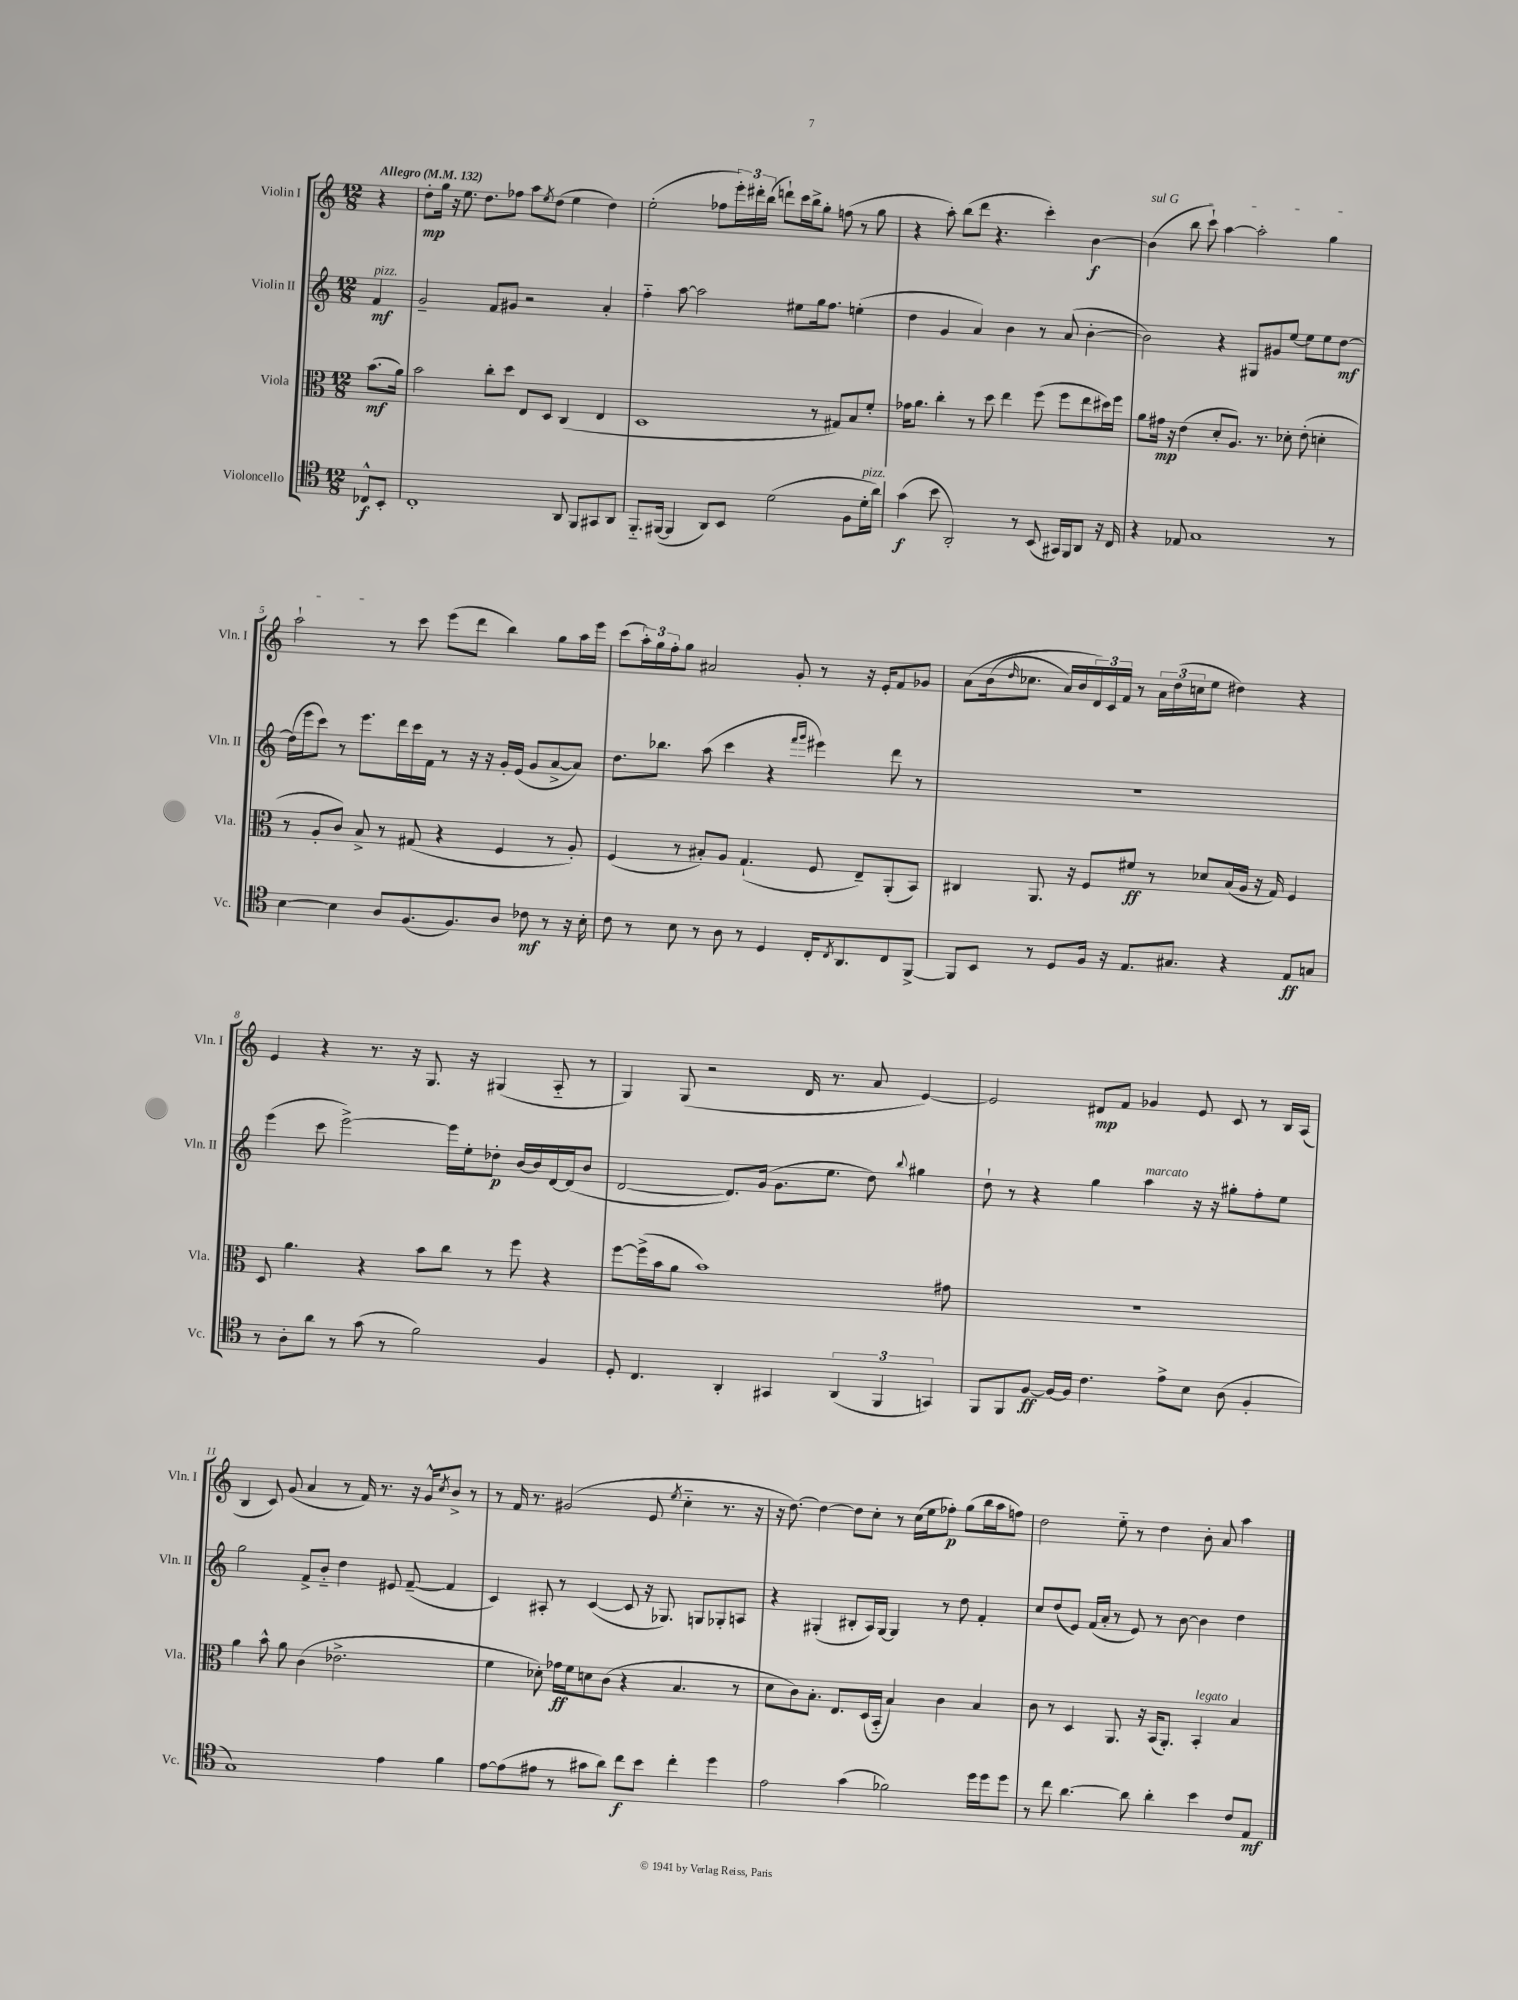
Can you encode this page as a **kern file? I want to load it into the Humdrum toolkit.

**kern	**dynam	**kern	**dynam	**kern	**dynam	**kern	**dynam
*part4	*part4	*part3	*part3	*part2	*part2	*part1	*part1
*staff4	*staff4	*staff3	*staff3	*staff2	*staff2	*staff1	*staff1
*I"Violoncello	*	*I"Viola	*	*I"Violin II	*	*I"Violin I	*
*I'Vc.	*	*I'Vla.	*	*I'Vln. II	*	*I'Vln. I	*
*clefC4	*	*clefC3	*	*clefG2	*	*clefG2	*
*k[]	*	*k[]	*	*k[]	*	*k[]	*
*M12/8	*	*M12/8	*	*M12/8	*	*M12/8	*
*MM132	*	*MM132	*	*MM132	*	*MM132	*
=	=	=	=	=	=	=	=
!	!	!	!	!	!	!LO:TX:a:B:t=Allegro	!
!	!	!	!	!LO:TX:a:i:t=pizz.	!	!	!
8C-X^^/L	f	(8.b\L	mf	4f/	mf	4r	.
8BB'/J	.	.	.	.	.	.	.
.	.	16a\Jk)	.	.	.	.	.
=1	=1	=1	=1	=1	=1	=1	=1
1C'	.	2b\	.	2g~/	.	8dd'\L	mp
.	.	.	.	.	.	16gg\Jk	.
.	.	.	.	.	.	16r	.
.	.	.	.	.	.	8.ee\	.
.	.	.	.	.	.	8.dd\L	.
.	.	8cc'\L	.	8f/L	.	.	.
.	.	8dd\J	.	8g#X/J	.	8ff-X\J	.
.	.	8E/L	.	2r	.	8aa\L	.
.	.	.	.	.	.	8qee/	.
.	.	8D/J	.	.	.	(8dd\J	.
8AA/	.	(4C/	.	.	.	4ee\	.
8FF/L	.	.	.	.	.	.	.
8GG#X/	.	4E/	.	4a'/	.	4dd\)	.
8AA/J	.	.	.	.	.	.	.
=2	=2	=2	=2	=2	=2	=2	=2
8.FF/L	.	1D	.	4ff\	.	(2ee'\	.
([16FF#X/Jk	.	.	.	.	.	.	.
4FF#/]	.	.	.	[8aa\	.	.	.
.	.	.	.	2aa\]	.	.	.
8AA/L)	.	.	.	.	.	8ff-X\L	.
8BB/J	.	.	.	.	.	24eee'\L)	.
.	.	.	.	.	.	24ddd#X'\	.
.	.	.	.	.	.	(24bb\JJ	.
(2d\	.	.	.	.	.	8dddn`\L)	.
.	.	.	.	8ee#X\L	.	16ccc\L	.
.	.	.	.	.	.	16bb^\J	.
.	.	8r	.	16gg\k	.	8gg'\J	.
.	.	.	.	8.ff\J	.	.	.
.	.	8G#X/L)	.	.	.	(8ffn\	.
8F\L	.	8B/	.	(4een'\	.	8r	.
!LO:TX:a:i:t=pizz.	!	!	!	!	!	!	!
16d'\L	.	8f'/J	.	.	.	8gg\	.
16a\JJ)	.	.	.	.	.	.	.
=3	=3	=3	=3	=3	=3	=3	=3
(4g\	f	16g-X\KL	.	4dd\	.	4r	.
.	.	8.a\J	.	.	.	.	.
8b\	.	4cc'\	.	4g/	.	8aa'\)	.
2AA'/)	.	.	.	.	.	(8bb\L	.
.	.	8r	.	4a/)	.	8ddd\J	.
.	.	8dd\	.	.	.	4.r	.
.	.	4ee\	.	4b\	.	.	.
8r	.	.	.	.	.	.	.
(8BB/	.	(8ff\	.	8r	.	4ccc'\)	.
16GG#X/LL)	.	8ff\L	.	(8a/	.	.	.
16FF/J	.	.	.	.	.	.	.
8AA/J	.	8ee\	.	[4b'\	.	[4b\	f
16r	.	16dd#X\L)	.	.	.	.	.
16C/	.	16ff\JJ	.	.	.	.	.
=4	=4	=4	=4	=4	=4	=4	=4
!	!	!	!	!	!	!LO:TX:a:i:t=sul G	!
4r	.	8a\L	.	2b\])	.	(4b\]	.
.	.	16g#X\Jk	mp	.	.	.	.
.	.	16r	.	.	.	.	.
8E-X/	.	(4e\	.	.	.	8bb\	.
1G	.	.	.	.	.	8ccc`\)	.
.	.	8d'/L	.	4r	.	[4aa\	.
.	.	8.A/J)	.	.	.	.	.
.	.	.	.	8G#X/L	.	2aa'\]	.
.	.	8.r	.	.	.	.	.
.	.	.	.	8g#X/	.	.	.
.	.	8d-X'\	.	[8ee/J	.	.	.
.	.	(8e'\	.	8ee\L]	.	.	.
.	.	4dn'\	.	8ee\	.	4gg\	.
8r	.	.	.	[8dd\J	mf	.	.
!!LO:LB:g=z
=5	=5	=5	=5	=5	=5	=5	=5
[4B\	.	8r	.	(16dd\LL]	.	2aa`\	.
.	.	.	.	16eee\J	.	.	.
.	.	8A'/L	.	8ccc\J)	.	.	.
4B\]	.	8c/J)	.	8r	.	.	.
.	.	8B^/	.	8.eee\L	.	.	.
8A/L	.	8r	.	.	.	8r	.
.	.	.	.	16ddd\L	.	.	.
(8.F/	.	(8G#X/	.	16ccc\	.	8ccc\	.
.	.	.	.	16f\JJ	.	.	.
.	.	4r	.	8r	.	(8eee\L	.
8.F/)	.	.	.	.	.	.	.
.	.	.	.	16r	.	8ddd\J	.
.	.	.	.	16r	.	.	.
8A/J	.	4F/	.	16g'/LL	.	4bb\)	.
.	.	.	.	(16e/JJ	.	.	.
8c-X\	mf	.	.	8g/L	.	.	.
8r	.	8r	.	[8a^/	.	8gg\L	.
16r	.	8A'/)	.	8a/J])	.	16aa\L	.
16B'\	.	.	.	.	.	16eee\JJ	.
=6	=6	=6	=6	=6	=6	=6	=6
8c\	.	(4F/	.	8.dd\L	.	(8ccc\L	.
8r	.	.	.	.	.	24aa'\L)	.
.	.	.	.	.	.	24gg\	.
.	.	.	.	8.bb-X\J	.	.	.
.	.	.	.	.	.	24ff'\J	.
8B\	.	8r	.	.	.	8gg\J	.
8r	.	8B#X'/L)	.	(8aa\	.	2a#X/	.
8A\	.	8A/J	.	4ccc\	.	.	.
8r	.	(4.G`/	.	.	.	.	.
4D/	.	.	.	4r	.	.	.
.	.	.	.	.	.	8g'/	.
.	.	.	.	16qqfff/LL	.	.	.
.	.	.	.	16qqggg/JJ	.	.	.
16C'/KL	.	8F/	.	4eee#X\)	.	8r	.
8qC/	.	.	.	.	.	.	.
8.AA/	.	.	.	.	.	.	.
.	.	8E~/L)	.	.	.	16r	.
.	.	.	.	.	.	16e'/KL	.
8C/	.	(8AA'/	.	8ddd\	.	8f/	.
[8FF^/J	.	8BB/J)	.	8r	.	8g-X/J	.
=7	=7	=7	=7	=7	=7	=7	=7
8FF/L]	.	4C#X/	.	1.r	.	(8a\L	.
8BB/J	.	.	.	.	.	(16b\k	.
.	.	.	.	.	.	16qqdd/	.
.	.	.	.	.	.	8.cc-X\J	.
8r	.	8.AA/	.	.	.	.	.
8D/L	.	.	.	.	.	16a/LL)	.
.	.	16r	.	.	.	16b/	.
16F/Jk	.	8F/L	.	.	.	24d/)	.
.	.	.	.	.	.	24c/	.
16r	.	.	.	.	.	.	.
.	.	.	.	.	.	24f/JJ	.
8.E/L	.	8f#X/J	ff	.	.	8r	.
.	.	8r	.	.	.	24a\LL	.
.	.	.	.	.	.	(24dd\	.
8.G#X/J	.	.	.	.	.	.	.
.	.	.	.	.	.	24ccn\J	.
.	.	8d-X/L	.	.	.	8ee\J	.
4r	.	(16B/L	.	.	.	4dd#X\)	.
.	.	16A/JJ	.	.	.	.	.
.	.	16r	.	.	.	.	.
.	.	16G/)	.	.	.	.	.
8E/L	ff	4F/	.	.	.	4r	.
8Gn/J	.	.	.	.	.	.	.
!!LO:LB:g=z
=8	=8	=8	=8	=8	=8	=8	=8
8r	.	8D/	.	(4eee\	.	4e/	.
8A'\L	.	4.a\	.	.	.	.	.
8a\J	.	.	.	8ccc\	.	4r	.
8r	.	.	.	[2eee^\)	.	.	.
(8g\	.	4r	.	.	.	8.r	.
8r	.	.	.	.	.	.	.
.	.	.	.	.	.	16r	.
2f\)	.	8b\L	.	.	.	8.G/	.
.	.	8cc\J	.	16eee\LL]	.	.	.
.	.	.	.	16ee'\J	.	16r	.
.	.	8r	.	8dd-X'\J	p	(4G#X/	.
.	.	8ff\	.	[16b/LL	.	.	.
.	.	.	.	16b/]	.	.	.
4F/	.	4r	.	[16d/	.	8A/	.
.	.	.	.	(16d/J]	.	.	.
.	.	.	.	8b/J	.	8r	.
=9	=9	=9	=9	=9	=9	=9	=9
8D'/	.	[8ff\L	.	[2d/	.	4G/)	.
4.C/	.	(16ff^\L]	.	.	.	.	.
.	.	16b\J	.	.	.	.	.
.	.	8a\J	.	.	.	(8G/	.
.	.	1b)	.	.	.	2r	.
4AA'/	.	.	.	8.d/L])	.	.	.
.	.	.	.	(16g/Jk	.	.	.
4GG#X/	.	.	.	8.g\L	.	.	.
.	.	.	.	.	.	16d/	.
.	.	.	.	8.ee\J	.	8.r	.
(6AA/	.	.	.	.	.	.	.
.	.	.	.	8dd\)	.	8a/	.
6FF/	.	.	.	.	.	.	.
.	.	.	.	8qqbb/	.	.	.
.	.	.	.	4gg#X\	.	[4e/)	.
6GGn/)	.	.	.	.	.	.	.
.	.	8g#X\	.	.	.	.	.
=10	=10	=10	=10	=10	=10	=10	=10
8FF/L	.	1.r	.	8dd`\	.	2e/]	.
8FF/	.	.	.	8r	.	.	.
[8F/J	ff	.	.	4r	.	.	.
16F/LL_	.	.	.	.	.	.	.
16F/JJ]	.	.	.	.	.	.	.
4.c\	.	.	.	4gg\	.	8d#X/L	mp
.	.	.	.	.	.	8f/J	.
!	!	!	!	!LO:TX:a:i:t=marcato	!	!	!
.	.	.	.	4aa\	.	4g-X/	.
8e^\L	.	.	.	.	.	.	.
8B\J	.	.	.	16r	.	8e/	.
.	.	.	.	16r	.	.	.
(8A\	.	.	.	8gg#X'\L	.	8c/	.
4F'/	.	.	.	8ff'\	.	8r	.
.	.	.	.	8ee\J	.	16B/LL	.
.	.	.	.	.	.	(16A/JJ	.
!!LO:LB:g=z
=11	=11	=11	=11	=11	=11	=11	=11
1G)	.	4a\	.	2gg\	.	4B/	.
.	.	8b^^\	.	.	.	8c/)	.
.	.	8a\	.	.	.	(8g/	.
.	.	(4c\	.	8f^/L	.	4a/	.
.	.	.	.	8b/J	.	.	.
.	.	2.e-X^\	.	4dd\	.	8r	.
.	.	.	.	.	.	16f/)	.
.	.	.	.	.	.	8.r	.
4e\	.	.	.	8e#X/	.	.	.
.	.	.	.	([8f~/	.	16r	.
.	.	.	.	.	.	16g^^/KL	.
.	.	.	.	.	.	8qcc/	.
4f\	.	.	.	4f/]	.	8b^/J	.
.	.	.	.	.	.	8r	.
=12	=12	=12	=12	=12	=12	=12	=12
[8e\L	.	4f\	.	4c/)	.	8r	.
(8e\]	.	.	.	.	.	16f/	.
.	.	.	.	.	.	8.r	.
8e#X\J	.	8d-X'\)	.	8A#X'/	.	.	.
8r	.	16g-X\LL	ff	8r	.	(2g#X/	.
.	.	16f\J	.	.	.	.	.
8g#X\L	.	8dn\	.	([4c/	.	.	.
8a\J)	.	(8c\J	.	.	.	.	.
8cc\L	f	4r	.	8c/]	.	.	.
8b\J	.	.	.	16r	.	8e/	.
.	.	.	.	8.G-X/)	.	.	.
.	.	.	.	.	.	8qee/	.
4cc'\	.	4.B/	.	.	.	4cc\	.
.	.	.	.	8Gn/L	.	.	.
4dd\	.	.	.	8G-X'/	.	8.r	.
.	.	8r	.	8An/J	.	.	.
.	.	.	.	.	.	16r	.
=13	=13	=13	=13	=13	=13	=13	=13
2e\	.	8d\L	.	4r	.	16r	.
.	.	.	.	.	.	[8.dd\)	.
.	.	8c\)	.	.	.	.	.
.	.	8.B'\J	.	(4G#X'/	.	4dd\_	.
.	.	8.E/L	.	.	.	.	.
(4g\	.	.	.	8B#X'/L	.	8dd\L]	.
.	.	(16D/L	.	16A/L)	.	8cc'\J	.
.	.	16BB/JJ	.	[16G#/JJ	.	.	.
2f-X\)	.	4B/)	.	4G#/]	.	8r	.
.	.	.	.	.	.	(16cc\LL	.
.	.	.	.	.	.	16ee\J	.
.	.	4c\	.	8r	.	8ff-X'\J)	p
.	.	.	.	8dd\	.	(8gg\L	.
16dd\LL	.	4B/	.	4f'/	.	16bb\L	.
16dd\J	.	.	.	.	.	16aa\J	.
8dd\J	.	.	.	.	.	8ffn\J)	.
=14	=14	=14	=14	=14	=14	=14	=14
8r	.	8c\	.	8cc/L	.	2dd\	.
8cc\	.	8r	.	(8dd/	.	.	.
[4.a\	.	4D/	.	8e/J)	.	.	.
.	.	.	.	(16f/LL	.	.	.
.	.	.	.	16a'/JJ	.	.	.
.	.	8.AA/	.	8r	.	8ee\	.
8a\]	.	.	.	8e/)	.	8r	.
.	.	16r	.	.	.	.	.
4a'\	.	(16BB/KL	.	8r	.	4dd\	.
.	.	8.AA'/J)	.	.	.	.	.
.	.	.	.	[8b\	.	.	.
!	!	!LO:TX:a:i:t=legato	!	!	!	!	!
4b\	.	4BB'/	.	4b\]	.	8b'\	.
.	.	.	.	.	.	8a/	.
8c/L	.	4B/	.	4dd\	.	4aa\	.
8E/J	mf	.	.	.	.	.	.
==	==	==	==	==	==	==	==
*-	*-	*-	*-	*-	*-	*-	*-
